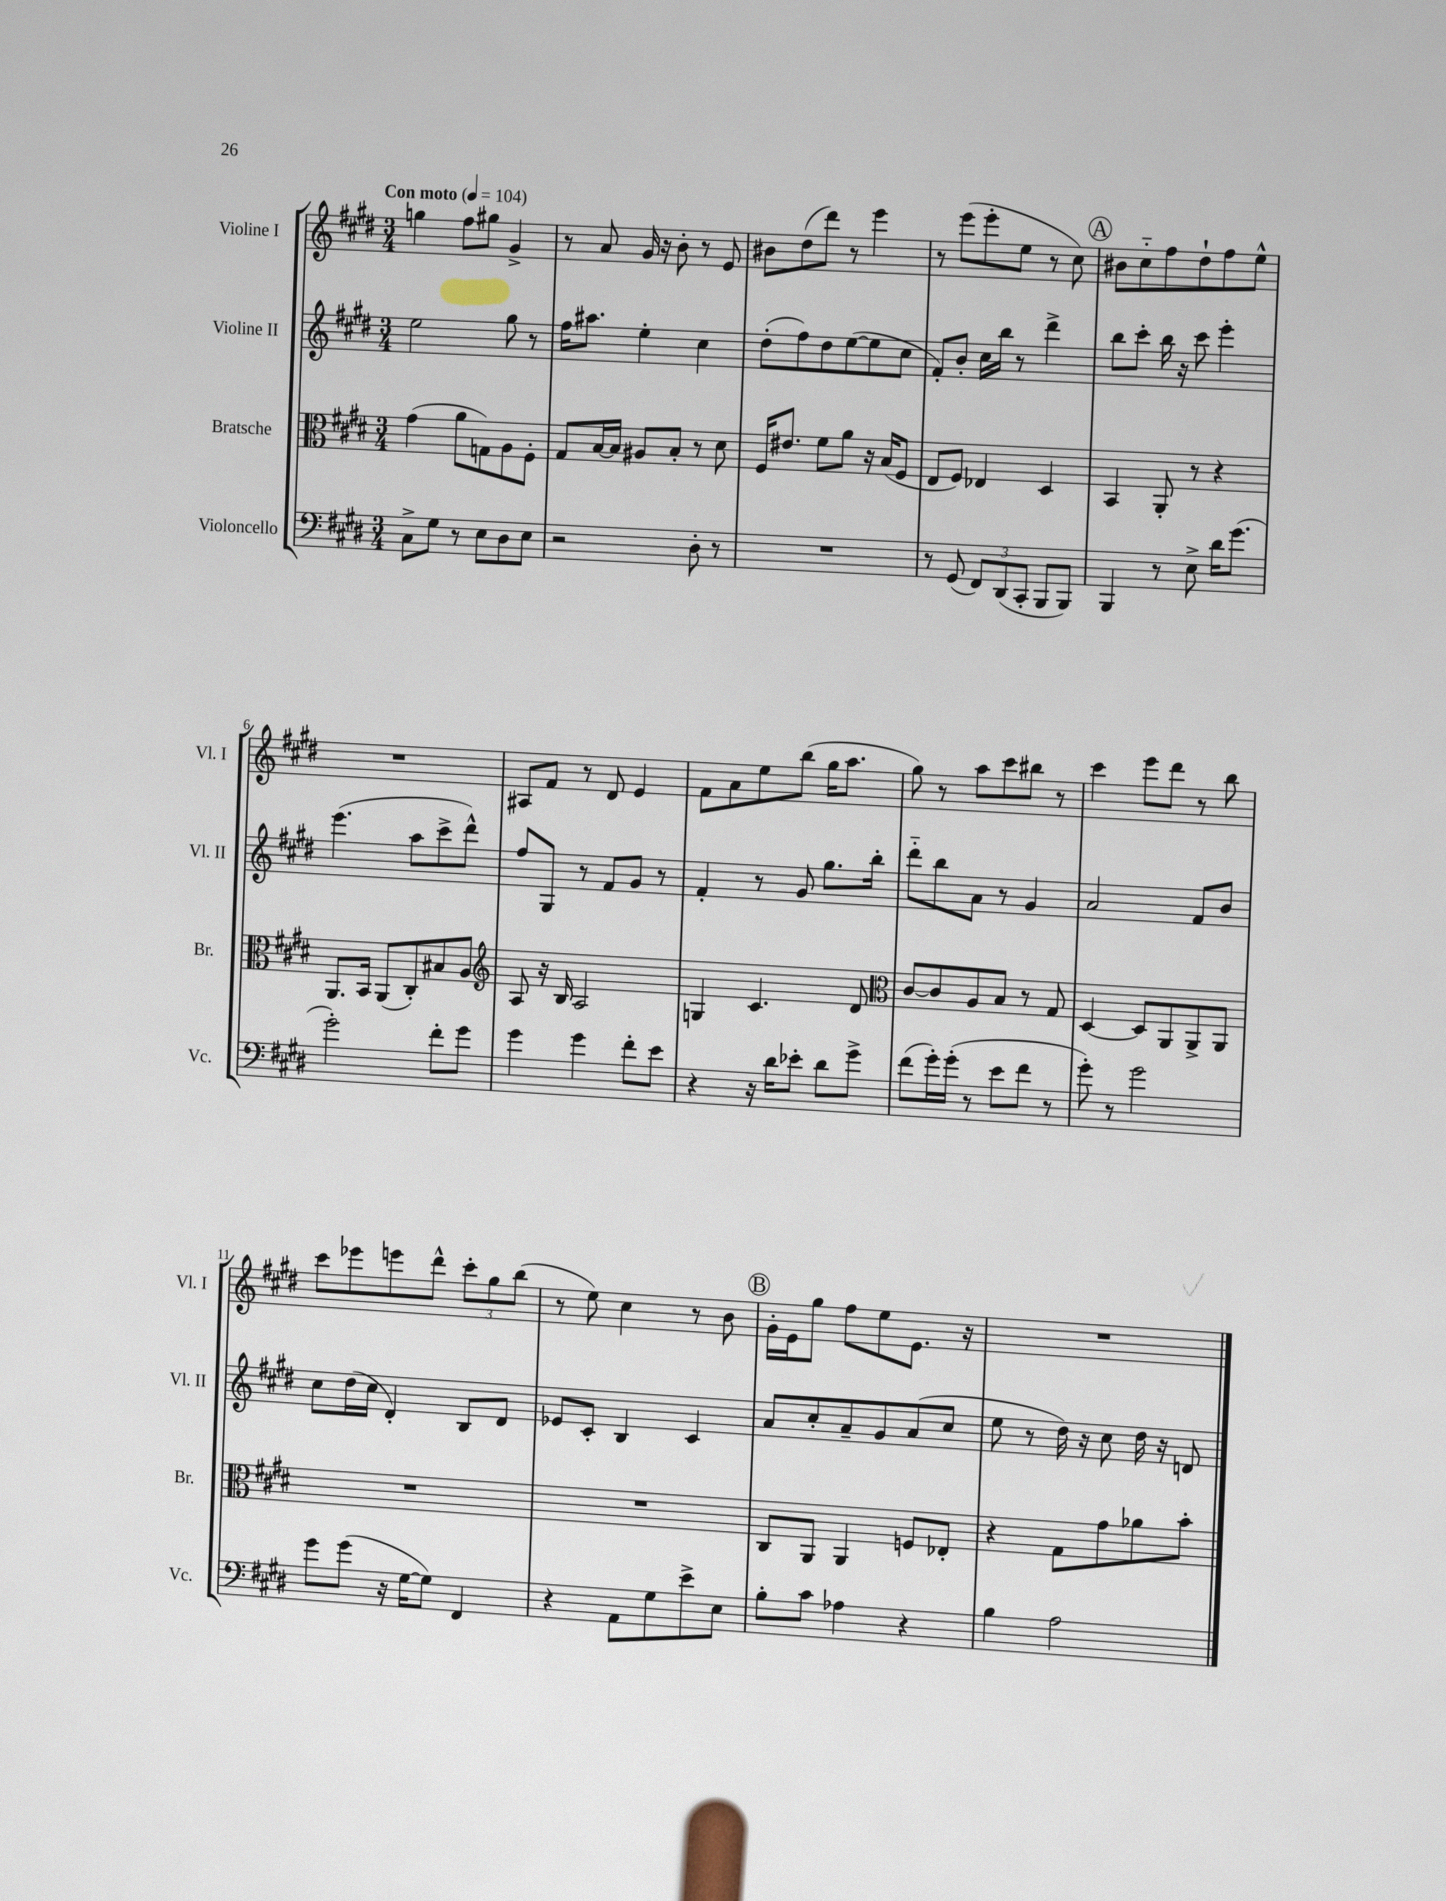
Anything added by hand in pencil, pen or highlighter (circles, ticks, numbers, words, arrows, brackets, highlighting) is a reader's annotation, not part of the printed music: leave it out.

**kern	**kern	**kern	**kern
*staff4	*staff3	*staff2	*staff1
*clefF4	*clefC3	*clefG2	*clefG2
*k[f#c#g#d#]	*k[f#c#g#d#]	*k[f#c#g#d#]	*k[f#c#g#d#]
*M3/4	*M3/4	*M3/4	*M3/4
*MM104	*MM104	*MM104	*MM104
8C#^	(4g#	2ee	4gg
8G#	.	.	.
8r	8a	.	8ff#
8E	8G)	.	8gg#
8D#	8A	8gg#	4g#^
8E	8F#'	8r	.
=	=	=	=
2r	8G#	16ff#	8r
.	.	8.aa#	.
.	[16B	.	8a
.	16B]	.	.
.	8A#	4ee'	16g#
.	.	.	16r
.	8B'	.	8b'
8D#'	8r	4cc#	8r
8r	8d#	.	8e
=	=	=	=
2.r	16F#	(8dd#'	8b#
.	8.e#	.	.
.	.	8ff#)	(8dd#
.	8f#	8dd#	8ddd#)
.	8a	([8ee	8r
.	16r	8ee]	4eee
.	(16B	.	.
.	8F#	8cc#	.
=	=	=	=
8r	8E	8f#')	8r
(8GG#	8F#)	8b'	(8eee
12FF#)	4E-	16cc#	8eee'
.	.	16bb	.
(12DD#	.	.	.
.	.	8r	8ee
12CC#'	.	.	.
8BBB	4D#	4ddd#^	8r
8BBB)	.	.	8cc#)
=	=	=	=
4BBB	4BB	8bb	8b#
.	.	8ccc#'	8cc#'~
8r	8AA'	16bb	8ff#
.	.	16r	.
8E^	8r	8ccc#	8dd#`
16d#	4r	4eee'	8ff#
(8.g#	.	.	.
.	.	.	8ee^^
=	=	=	=
2g#')	8.AA	(4.eee	2.r
.	16BB	.	.
.	(8AA	.	.
.	8C#')	8aa	.
8f#'	8B#	8ccc#^	.
8g#	8A	8ddd#^^)	.
=	=	=	=
*	*clefG2	*	*
4g#	8A	8ff#	8A#
.	16r	8G#	8f#
.	16B	.	.
4g#	2A	8r	8r
.	.	8f#	8d#
8f#'	.	8g#	4e
8e	.	8r	.
=	=	=	=
4r	4G	4f#'	8f#
.	.	.	8a
16r	4.c#	8r	8ee
16d#	.	.	.
8e-'	.	8g#	(8bb
8d#	.	8.gg#	16gg#
.	.	.	8.aa
8g#^	8d#	.	.
.	.	16bb'	.
=	=	=	=
*	*clefC3	*	*
(8f#	[8c#	8ddd#'~	8gg#)
16g#')	8c#]	8bb	8r
(16g#'	.	.	.
8r	8A	8a	8aa
8e	8B	8r	8ccc#
8f#	8r	4g#	8bb#
8r	8G#	.	8r
=	=	=	=
8g#')	[4D#	2a	4ccc#
8r	.	.	.
2g#	8D#]	.	8eee
.	8AA	.	8ddd#
.	8AA^	8f#	8r
.	8AA	8b	8bb
=	=	=	=
8g#	2.r	8cc#	8ccc#
(8g#	.	(16dd#	8eee-
.	.	16cc#	.
16r	.	4d#')	8eee
[16G#	.	.	.
8G#])	.	.	8ddd#^^
4FF#	.	8B	12ccc#'
.	.	.	12gg#
.	.	8d#	.
.	.	.	(12bb
=	=	=	=
4r	2.r	8e-	8r
.	.	8c#'	8ee)
8AA	.	4B	4cc#
8G#	.	.	.
8e^	.	4c#	8r
8E	.	.	8b
=	=	=	=
8B'	8C#	8a	16g#'
.	.	.	16e
8c#	8AA	8cc#'	8gg#
4A-	4AA	8a~	8ff#
.	.	8g#	8ee
4r	8F	(8a	8.e
.	8E-'	8cc#	.
.	.	.	16r
=	=	=	=
4B	4r	8ee	2.r
.	.	8r	.
2A	8G#	16dd#)	.
.	.	16r	.
.	8g#	8cc#	.
.	8a-	16dd#	.
.	.	16r	.
.	8b'	8d	.
==	==	==	==
*-	*-	*-	*-
